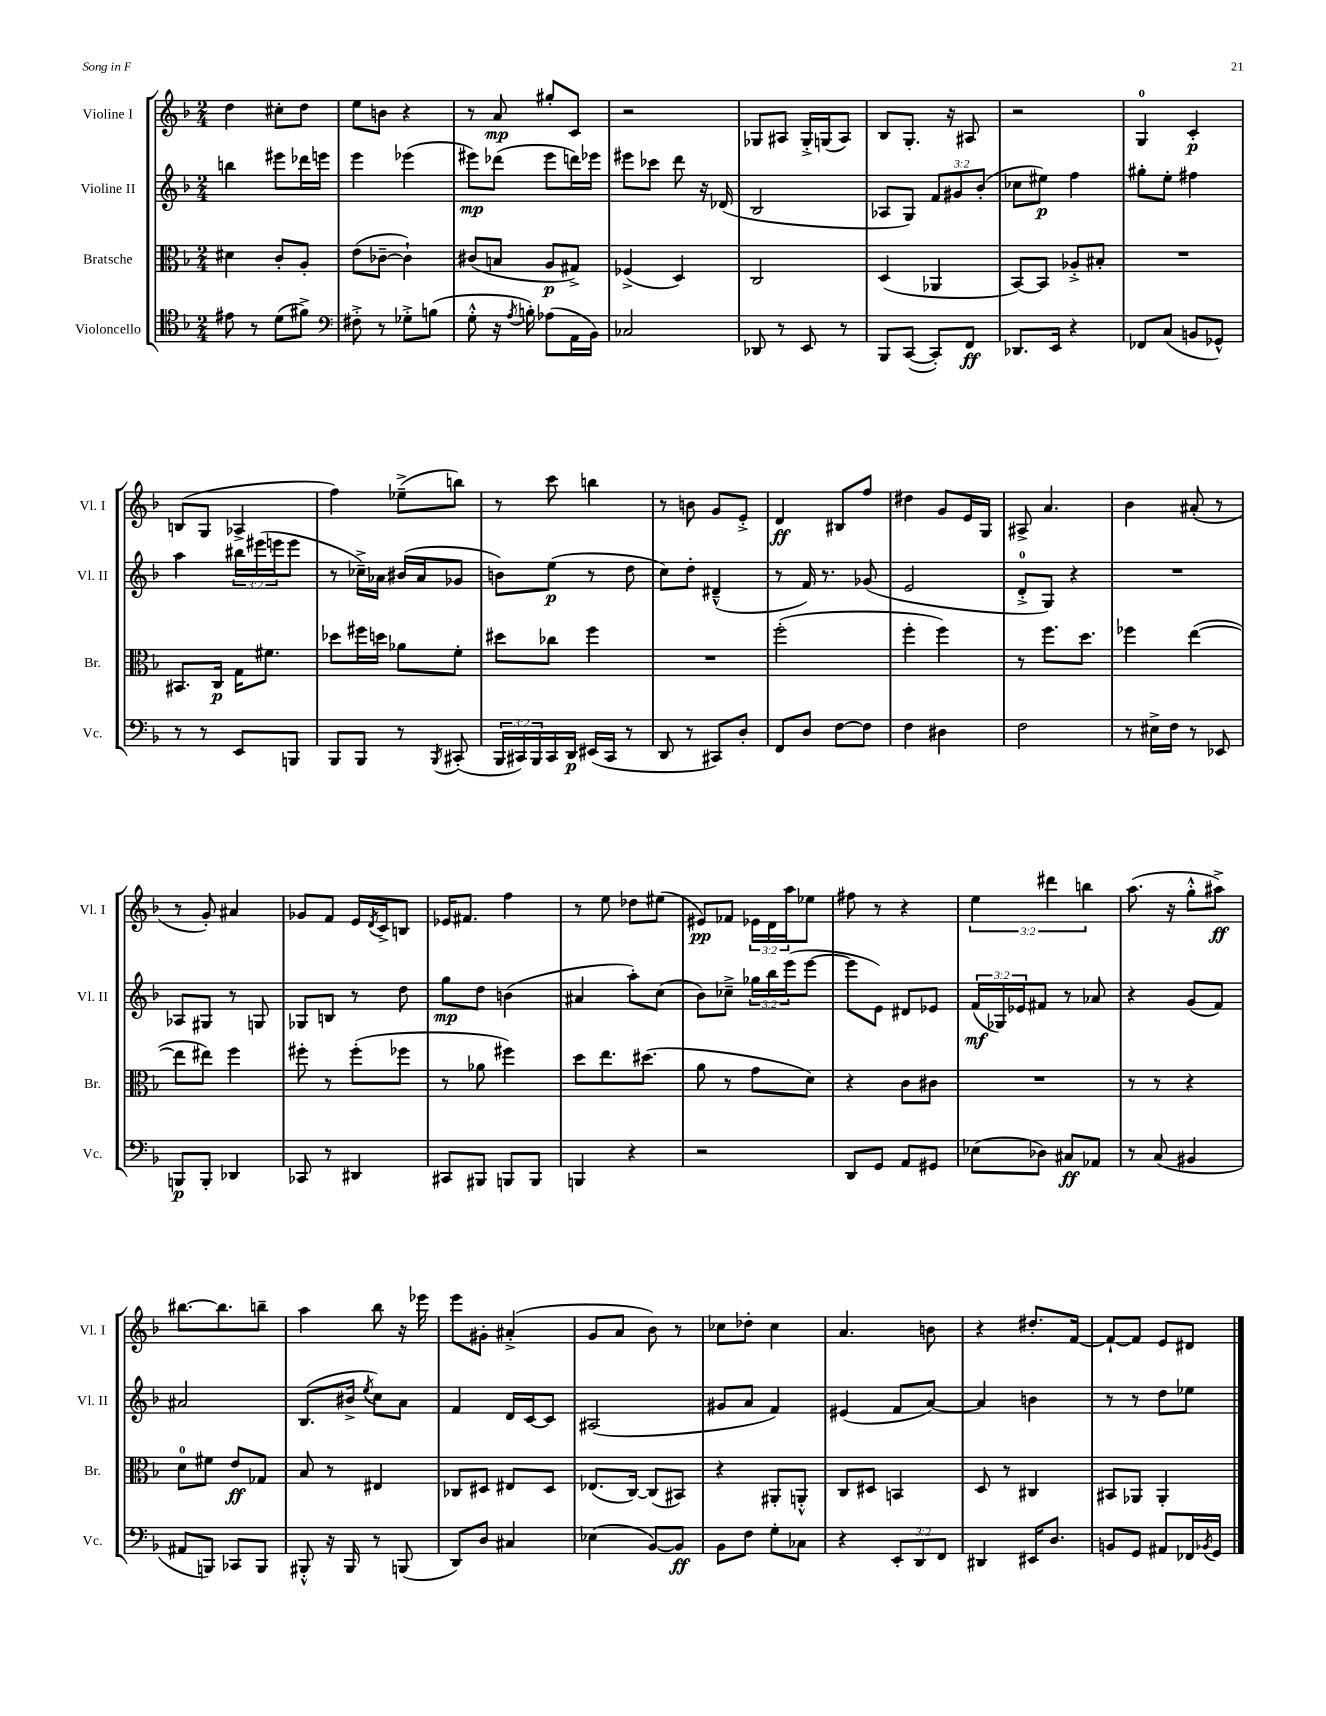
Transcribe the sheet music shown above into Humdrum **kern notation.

**kern	**kern	**kern	**kern
*staff4	*staff3	*staff2	*staff1
*clefC4	*clefC3	*clefG2	*clefG2
*k[b-]	*k[b-]	*k[b-]	*k[b-]
*M2/4	*M2/4	*M2/4	*M2/4
8e#	4d#	4bb	4dd
8r	.	.	.
(8d	8c'	8eee#	8cc#'
8f#^)	8A'	16ddd-	8dd
.	.	16eee	.
=	=	=	=
*clefF4	*	*	*
8F#'^	(8e	4eee	8ee
8r	[8c-~	.	8b
8G-'^	4c-`])	(4eee-	4r
(8B	.	.	.
=	=	=	=
8G'^^	(8c#	8eee#)	8r
16r	8B	(8ddd-	8a
8qA	.	.	.
16B')	.	.	.
(8A-	8A	8eee#	8gg#'
16AA	8G#^)	16ddd)	8c
16BB-)	.	16eee-	.
=	=	=	=
2C-	(4F-^	8eee#	2r
.	.	8ccc-	.
.	4D)	8ddd	.
.	.	16r	.
.	.	(16d-	.
=	=	=	=
8DD-	2C	2B-	8G-
8r	.	.	8A#
8EE	.	.	16G-'^
.	.	.	(16G
8r	.	.	8A#)
=	=	=	=
8BBB-	(4D	8A-	8B-
([8CC	.	8G)	8.G'
8CC'])	4AA-	12f	.
.	.	.	16r
.	.	12g#	.
8FF	.	.	8A#
.	.	(12b-'	.
=	=	=	=
8.DD-	[8BB-)	8cc-	2r
.	8BB-]	8ee#)	.
16EE	.	.	.
4r	8A-'^	4ff	.
.	8B#'	.	.
=	=	=	=
8FF-	2r	8gg#'	4G
(8C	.	8ee'	.
8BB	.	4ff#	4c'
8GG-^^)	.	.	.
=	=	=	=
8r	8.BB#	4aa	(8B
8r	.	.	8G
.	16C	.	.
8EE	16G	24bb#	4A-^
.	.	(24eee#	.
.	8.f#	.	.
.	.	24eee	.
8BBB	.	8eee	.
=	=	=	=
8BBB-	8dd-	8r	4ff)
8BBB-	16ff#	16cc-~^)	.
.	16dd	16a-	.
8r	8a-	(16b#	(8ee-~^
.	.	16a-	.
8qBBB-	.	.	.
(8CC#'	8f'	8g-	8bb)
=	=	=	=
24BBB-	8dd#	8b)	8r
24CC#)	.	.	.
24BBB-	.	.	.
16CC#	8cc-	(8ee	8ccc
16DD	.	.	.
(16EE#	4ff	8r	4bb
16CC#	.	.	.
8r	.	8dd	.
=	=	=	=
8DD	2r	8cc)	8r
8r	.	8dd'	8b
8CC#)	.	(4d#~^^	8g
8D'	.	.	8e'^
=	=	=	=
8FF	(2ff'	8r	4d
8D	.	16f)	.
.	.	8.r	.
[8F	.	.	8B#
8F]	.	(8g-	8ff
=	=	=	=
4F	4ff'	2e	4dd#
4D#	4ff)	.	8g
.	.	.	16e
.	.	.	16G
=	=	=	=
2F	8r	8d'^	8A#^
.	8.ff	8G)	4.a
.	.	4r	.
.	8.dd	.	.
=	=	=	=
8r	4ff-	2r	4b-
16E#^	.	.	.
16F	.	.	.
8r	([4ee	.	(8a#'
8EE-	.	.	8r
=	=	=	=
8BBB	8ee]	8A-	8r
8BBB'	8ee#)	8G#	8g')
4DD-	4ff	8r	4a#
.	.	8G	.
=	=	=	=
8CC-	8ff#'	8G-	8g-
8r	8r	8B	8f
4DD#	(8ff#'	8r	16e
.	.	.	8qd
.	.	.	16c^
.	8ff-	8dd	8B
=	=	=	=
8CC#	8r	8gg	16e-
.	.	.	8.f#
8BBB#	8a-	8dd	.
8BBB	4ff#)	(4b	4ff
8BBB	.	.	.
=	=	=	=
4BBB	8dd	4a#	8r
.	8.ee	.	8ee
4r	.	8aa')	8dd-
.	(8.dd#	.	.
.	.	(8cc	(8ee#
=	=	=	=
2r	8a	8b-)	8e#)
.	8r	8cc-~^	8f-
.	8g	24gg-	24e-
.	.	24bb-	24d
.	.	(24eee	24aa
.	8d)	[8eee	8ee-
=	=	=	=
8DD	4r	8eee]	8ff#
8GG	.	8e)	8r
8AA	8c	8d#	4r
8GG#	8c#	8e-	.
=	=	=	=
(8E-	2r	(24f	6ee
.	.	24G-)	.
.	.	24e-	.
8D-)	.	8f#	.
.	.	.	6ddd#
8C#	.	8r	.
.	.	.	6bb
8AA-	.	8a-	.
=	=	=	=
8r	8r	4r	(8.aa
(8C	8r	.	.
.	.	.	16r
4BB#	4r	(8g	8gg'^^
.	.	8f)	8aa#^)
=	=	=	=
8AA#	8d	2a#	[8.bb#
8BBB)	8f#	.	.
.	.	.	8.bb#]
8CC-	8e	.	.
8BBB	8G-	.	8bb~
=	=	=	=
8BBB#'^^	8B-	(8.B-	4aa
16r	8r	.	.
16BBB#	.	16b#^	.
.	.	8qee	.
8r	4E#	8cc)	8bb-
(8BBB	.	8a	16r
.	.	.	16eee-
=	=	=	=
8DD)	8C-	4f	8eee
8D	8D#	.	8g#'
4C#	8E#	16d	(4a#'^
.	.	[16c	.
.	8D#	8c]	.
=	=	=	=
(4E-	(8.E-	(2A#	8g
.	.	.	8a
.	[16C)	.	.
[8BB-)	(8C]	.	8b-)
8BB-]	8BB#)	.	8r
=	=	=	=
8BB-	4r	8g#	8cc-
8F	.	8a	8dd-'
8G'	8AA#'	4f)	4cc-
8C-	8AA'^^	.	.
=	=	=	=
4r	8C	(4e#	4.a
.	8D#	.	.
12EE'	4BB	8f	.
12DD	.	.	.
.	.	[8a)	8b
12FF	.	.	.
=	=	=	=
4DD#	8D	4a]	4r
.	8r	.	.
16EE#	4C#	4b	8.dd#'
8.D	.	.	.
.	.	.	[16f
=	=	=	=
8BB	8BB#	8r	8f`_
8GG	8AA-	8r	8f]
8AA#	4AA-'	8dd	8e
16FF-	.	8ee-	8d#
8qBB-	.	.	.
16GG	.	.	.
==	==	==	==
*-	*-	*-	*-
